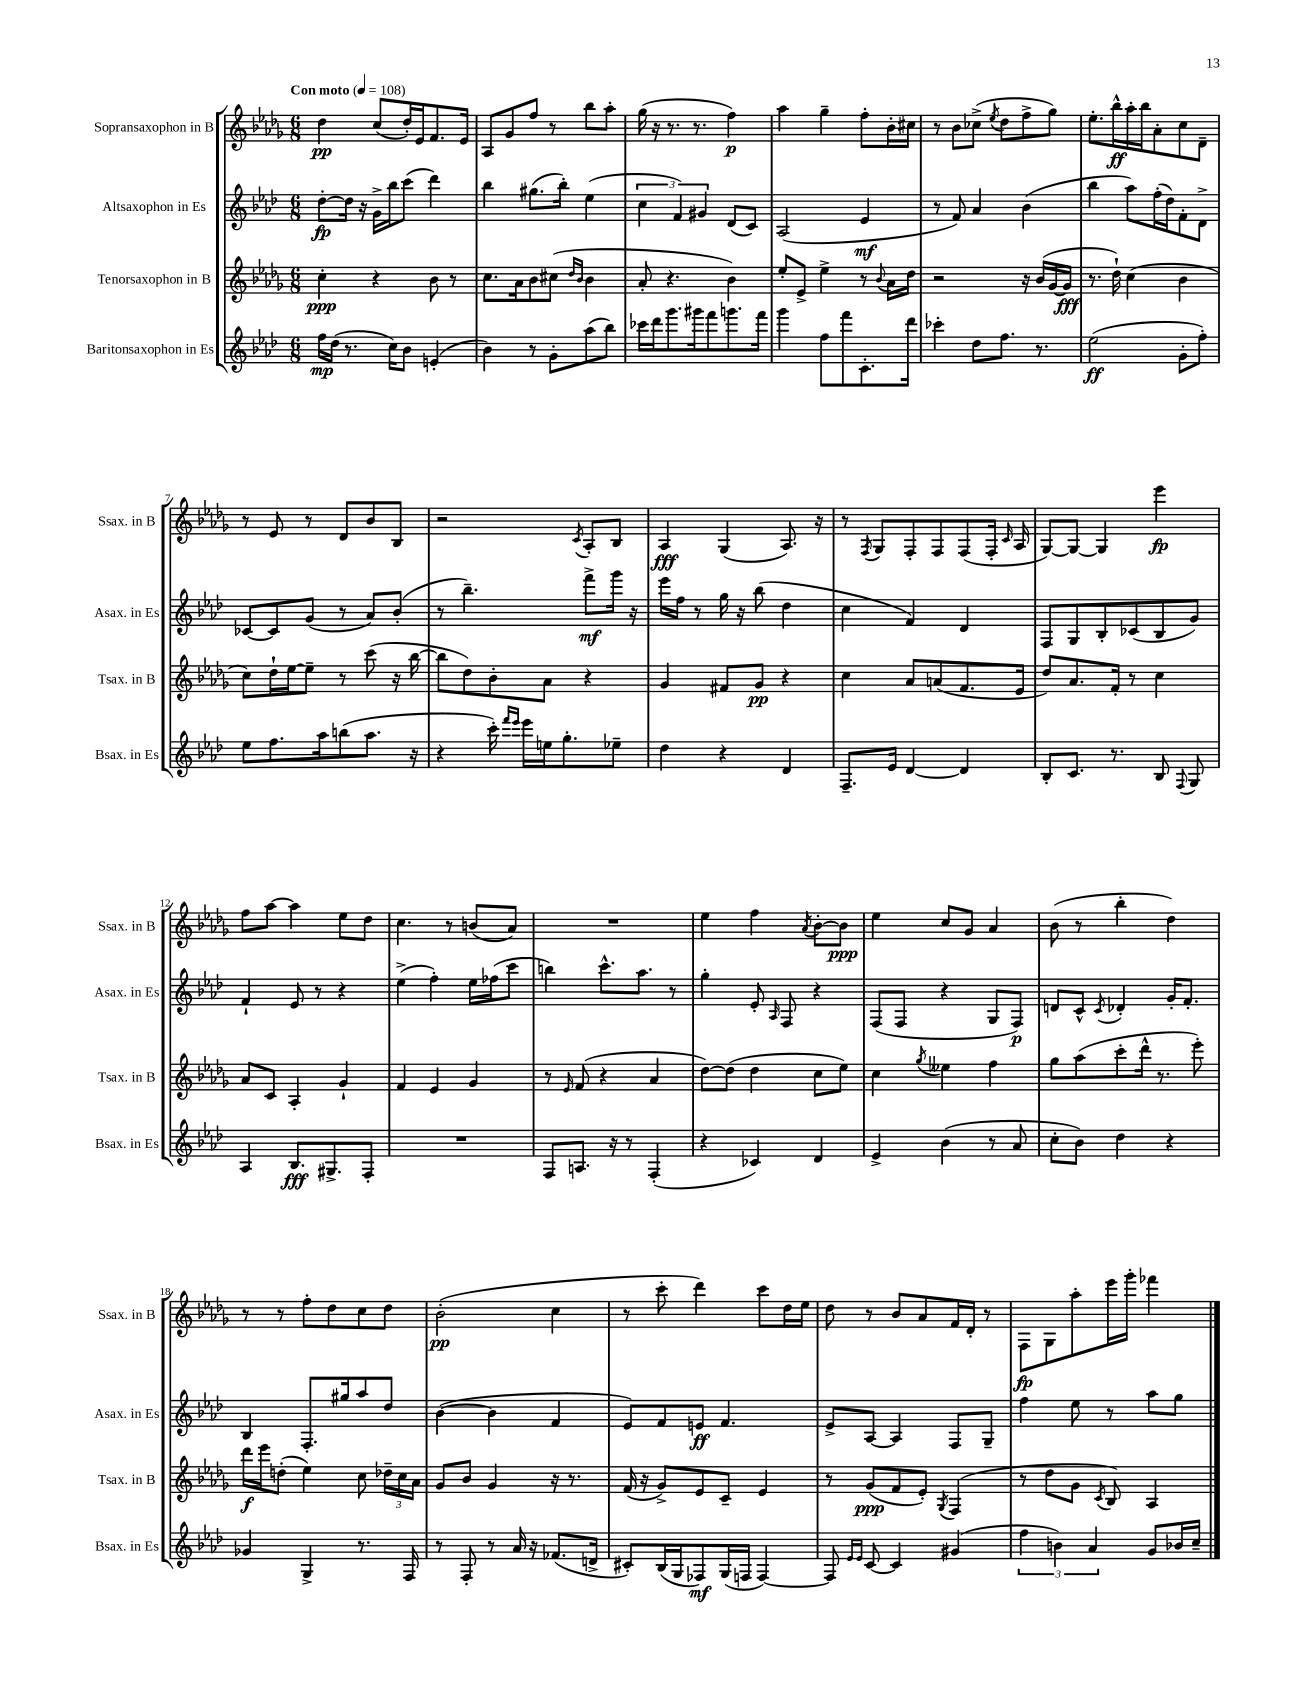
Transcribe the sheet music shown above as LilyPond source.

<<
\new StaffGroup <<
\new Staff = "s0" \with { instrumentName = "Sopransaxophon in B" shortInstrumentName = "Ssax. in B" } {
    \clef treble \key des \major \numericTimeSignature \time 6/8 \tempo "Con moto" 4 = 108
    \autoBeamOff des''4\pp c''8[( des''16-.) ees'16 f'8. ees'16] |
    aes8[ ges'8 f''8] r8 bes''8[ aes''8]-. |
    ges''16( r16 r8. r8. f''4\p) |
    aes''4 ges''4-- f''8[-. bes'16-. cis''16] |
    r8 bes'8[ ces''8]->( \acciaccatura { ees''8 } des''8[ f''8-> ges''8]) |
    ees''8.[-. bes''16-^\ff aes''16-. bes''16 aes'8-. c''8 des'8]-- |
    r8 ees'8 r8 des'8[ bes'8 bes8] |
    r2 \acciaccatura { c'8 } aes8[-. bes8] |
    aes4\fff ges4( aes8.) r16 |
    r8 \acciaccatura { f8 } ges8[ f8-. f8 f8( f16]-. \grace { c'16 } aes16 |
    ges8[~) ges8]~ ges4 ees'''4\fp |
    f''8[ aes''8]~ aes''4 ees''8[ des''8] |
    c''4. r8 b'8[( aes'8]) |
    R2. |
    ees''4 f''4 \acciaccatura { aes'8 } bes'8[~-. bes'8]\ppp |
    ees''4 c''8[ ges'8] aes'4 |
    bes'8( r8 bes''4-. des''4) |
    r8 r8 f''8[-. des''8 c''8 des''8] |
    bes'2-.\pp( c''4 |
    r8 c'''8-. des'''4) c'''8[ des''16 ees''16] |
    des''8 r8 bes'8[ aes'8 f'16 des'16]-. r8 |
    f8[\fp ges8 aes''8-. ees'''16 ges'''16]-. fes'''4 \bar "|." |
}
\new Staff = "s1" \with { instrumentName = "Altsaxophon in Es" shortInstrumentName = "Asax. in Es" } {
    \clef treble \key aes \major \numericTimeSignature \time 6/8
    \autoBeamOff des''8[~-.\fp des''16] r16 g'16[-> bes''16 c'''8]( des'''4) |
    bes''4 gis''8.[( bes''16]-.) ees''4( |
    \tuplet 3/2 { c''4 f'4) gis'4 } des'8[( c'8]) |
    aes2( ees'4\mf |
    r8 f'8) aes'4 bes'4( |
    bes''4 aes''8[) f''16-.( des''16) f'8-. des'8]-> |
    ces'8[~ ces'8 g'8]( r8 aes'8[) bes'8]-.( |
    r8 bes''4.--) f'''8[->\mf g'''16] r16 |
    ees'''16[ f''16] r8 g''16 r16 bes''8( des''4 |
    c''4 f'4) des'4 |
    f8[ g8 bes8-. ces'8( bes8 g'8]) |
    f'4-! ees'8 r8 r4 |
    ees''4->( f''4-.) ees''16[ fes''16( c'''8] |
    b''4) c'''8.[-^ aes''8.] r8 |
    g''4-. ees'8-. \grace { aes16 } f8 r4 |
    f8[( f8] r4 g8[ f8]\p) |
    d'8[ c'8]-^ \acciaccatura { c'8 } des'4-. g'16[-. f'8.]-. |
    bes4 f8.[-. gis''16 aes''8 des''8] |
    bes'4~( bes'4 f'4 |
    ees'8[) f'8 e'8]\ff f'4. |
    ees'8[-> aes8]~ aes4 f8[ g8]-- |
    f''4 ees''8 r8 aes''8[ g''8] \bar "|." |
}
\new Staff = "s2" \with { instrumentName = "Tenorsaxophon in B" shortInstrumentName = "Tsax. in B" } {
    \clef treble \key des \major \numericTimeSignature \time 6/8
    \autoBeamOff c''4-.\ppp r4 bes'8 r8 |
    c''8.[ aes'16 bes'8 cis''8]( \grace { des''16[ bes'16] } bes'4 |
    aes'8-. r4. bes'4) |
    ees''8[-. ees'8]-> ees''4-> r8 \appoggiatura { bes'8 } aes'16[ des''16] |
    r2 r16 bes'16[( ges'16~ ges'16]\fff |
    r8. des''16-!) c''4( bes'4 |
    c''8[) des''16-! ees''16~ ees''8]-- r8 c'''8( r16 bes''16~ |
    bes''8[ des''8) bes'8-. aes'8] r4 |
    ges'4 fis'8[ ges'8]\pp r4 |
    c''4 aes'8[ a'8( f'8. ees'16] |
    des''8[) aes'8. f'16]-. r8 c''4 |
    aes'8[ c'8] aes4-. ges'4-! |
    f'4 ees'4 ges'4 |
    r8 \grace { ees'16 } f'8( r4 aes'4 |
    des''8[~) des''8]( des''4 c''8[ ees''8]) |
    c''4 \acciaccatura { ges''8 } eeses''4 f''4 |
    ges''8[ aes''8( c'''8-. des'''16]-^ r8. ees'''8-.) |
    des'''16[\f ees'''16 d''8]-.( ees''4) c''8 \tuplet 3/2 { des''16[-- c''16 aes'16] } |
    ges'8[ bes'8] ges'4 r16 r8. |
    f'16( r16 ges'8[->) ees'8 c'8]-- ees'4 |
    r8 ges'8[\ppp( f'8 ees'8]-.) \acciaccatura { ges8 } f4( |
    r8 des''8[ ges'8] \acciaccatura { c'8 } bes8) aes4 \bar "|." |
}
\new Staff = "s3" \with { instrumentName = "Baritonsaxophon in Es" shortInstrumentName = "Bsax. in Es" } {
    \clef treble \key aes \major \numericTimeSignature \time 6/8
    \autoBeamOff f''16[\mp des''16]( r8. c''16[) bes'8] e'4-.( |
    bes'4) r8 g'8[-. aes''8( bes''8]) |
    ces'''16[ des'''16 g'''8. gis'''16 f'''8 g'''8. f'''16] |
    g'''4 f''8[ f'''8 c'8.-. des'''16] |
    ces'''4-. des''8[ f''8.] r8. |
    ees''2\ff( g'8[-. f''8]-.) |
    ees''8[ f''8. aes''16 b''8( aes''8.] r16 |
    r4 c'''16-.) \grace { f'''16[ ees'''16] } ees'''16[ e''16 g''8.-. ees''8]-- |
    des''4 r4 des'4 |
    f8.[-- ees'16] des'4~ des'4 |
    bes8[-. c'8.] r8. bes8 \appoggiatura { f8 } g8 |
    aes4 bes8.[\fff gis8.-> f8]-. |
    R2. |
    f8[ a8.] r16 r8 f4-.( |
    r4 ces'4) des'4 |
    ees'4-> bes'4( r8 aes'8 |
    c''8[-. bes'8]) des''4 r4 |
    ges'4 g4-> r8. f16 |
    r8 f8-. r8 aes'16 r16 fes'8.[( d'16]-> |
    cis'8[-.) bes16( g16 fes8\mf) g16( f16] f4~) |
    f8 \grace { ees'16[ ees'16] } c'8~ c'4 gis'4( |
    \tuplet 3/2 { f''4 b'4) aes'4 } g'8[ bes'16 c''16]-- \bar "|." |
}
>>
>>
